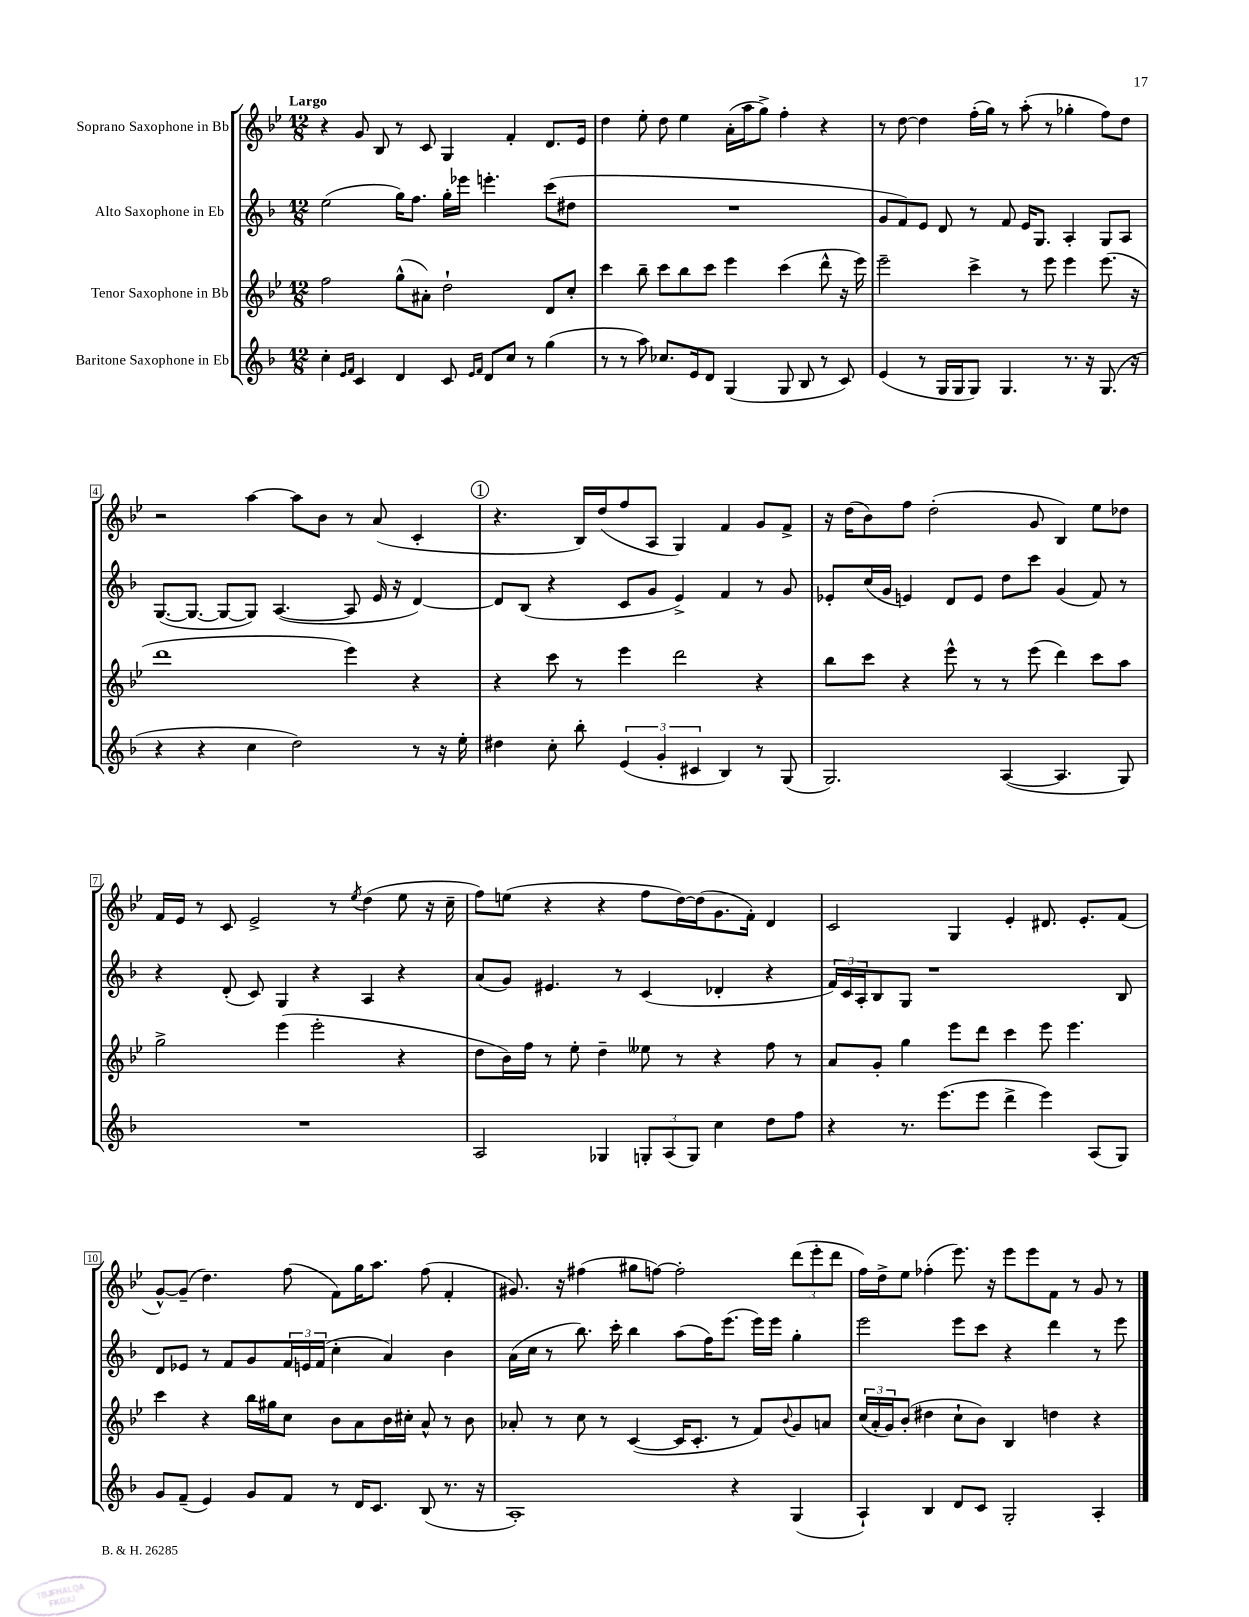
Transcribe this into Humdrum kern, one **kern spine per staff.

**kern	**kern	**kern	**kern
*staff4	*staff3	*staff2	*staff1
*clefG2	*clefG2	*clefG2	*clefG2
*k[b-]	*k[b-e-]	*k[b-]	*k[b-e-]
*M12/8	*M12/8	*M12/8	*M12/8
4cc'\	2ff\	(2ee\	4r
16qqe/LL	.	.	.
16qqf/JJ	.	.	.
4c/	.	.	8g/
.	.	.	8B-/
4d/	(8gg^^\L	16gg\LK)	8r
.	.	8.ff\J	.
.	8a#'\J)	.	8c/
8c/	2dd`\	16gg'\LL	4G/
.	.	16eee-\JJ	.
16qqe/LL	.	.	.
16qqf/JJ	.	.	.
8d/L	.	4.eee'\	.
8cc/J	.	.	4f'/
8r	.	.	.
(4gg\	8d/L	(8ccc\L	8.d/L
.	8cc'/J	8dd#\J	.
.	.	.	16e-/Jk
=	=	=	=
8r	4ccc\	1.r	4dd\
8r	.	.	.
8aa\)	8bb-~\	.	8ee-'\
8.cc-/L	8ccc\L	.	8dd\
.	8bb-\	.	4ee-\
16e/k	.	.	.
8d/J	8ccc\J	.	.
(4G/	4eee-\	.	(16a'\LL
.	.	.	16aa\J
.	.	.	8gg^\J)
8G/	(4ccc\	.	4ff'\
8B-/	.	.	.
8r	8ddd^^\	.	4r
8c/)	16r	.	.
.	16eee-\)	.	.
=	=	=	=
(4e/	2eee-~\	8g/L	8r
.	.	8f/)	[8dd\
8r	.	8e/J	4dd\]
16G/LL	.	8d/	.
16G/J	.	.	.
8G/J)	4ccc^\	8r	(16ff'\LL
.	.	.	16gg\JJ)
4.G/	.	8f/	8r
.	8r	16e/LK	(8aa'\
.	.	8.G/J	.
.	8eee-\	.	8r
8.r	4eee-\	4A'/	4gg-'\
16r	.	.	.
(8.G/	(8.eee-\	8G/L	8ff\L)
.	.	8A/J	8dd\J
16r	16r	.	.
=	=	=	=
4r	1ddd	([8.G/L	2r
.	.	8.G/_J	.
4r	.	.	.
.	.	8G/_L	.
4cc\	.	8G/]J)	[4aa\
.	.	([4.A/	.
2dd\)	.	.	8aa\]L
.	.	.	8b-\J
.	4eee-\)	8A/]	8r
.	.	16e/	(8a/
.	.	16r	.
8r	4r	[4d/)	4c'/
16r	.	.	.
16ee'\	.	.	.
=	=	=	=
4dd#\	4r	8d/]L	4.r
.	.	(8B-/J	.
8cc'\	8ccc\	4r	.
8bb-'\	8r	.	16B-/LL)
.	.	.	(16dd/J
(6e/	4eee-\	8c/L	8ff/
.	.	8g/J	8A/J
6g'/	.	.	.
.	2ddd\	4e^/)	4G/)
6c#/	.	.	.
4B-/)	.	4f/	4f/
8r	4r	8r	8g/L
(8G/	.	8g/	8f^/J
=	=	=	=
2.G/)	8bb-\L	8e-'/L	16r
.	.	.	(16dd\LK
.	8ccc\J	(16cc/L	8b-\)
.	.	16g/JJ	.
.	4r	4e/)	8ff\J
.	.	.	(2dd'\
.	8eee-^^\	8d/L	.
.	8r	8e/J	.
([4A/	8r	8dd\L	.
.	(8eee-\	8ccc\J	8g/
4.A/]	4ddd\)	(4g/	4B-/)
.	8ccc\L	8f/)	8ee-\L
8G/)	8aa\J	8r	8dd-\J
=	=	=	=
1.r	2gg^\	4r	16f/LL
.	.	.	16e-/JJ
.	.	.	8r
.	.	(8d'/	8c/
.	.	8c/)	2e-^/
.	(4eee-\	4G/	.
.	2eee-'\	4r	.
.	.	.	8r
.	.	.	8qee-/
.	.	4A/	(4dd\
.	4r	4r	8ee-\
.	.	.	16r
.	.	.	16cc~\
=	=	=	=
2A/	8dd\L	(8a/L	8ff\L)
.	16b-\L)	8g/J)	(8ee\J
.	16ff\JJ	.	.
.	8r	4.e#/	4r
.	8ee-'\	.	.
4G-/	4dd~\	.	4r
.	.	8r	.
12G'/L	8ee--\	(4c/	8ff\L
(12A/	.	.	.
.	8r	.	[16dd\L)
12G/J)	.	.	.
.	.	.	(16dd\]J
4cc\	4r	4d-'/	8.g\
.	.	.	16f'\Jk)
8dd\L	8ff\	4r	4d/
8ff\J	8r	.	.
=	=	=	=
4r	8a/L	24f/LL)	2c/
.	.	24c/	.
.	.	24A'/J	.
.	8g'/J	8B-/	.
8.r	4gg\	8G/J	.
.	.	1r	.
(8.eee\L	.	.	.
.	8eee-\L	.	4G/
8eee\J	8ddd\J	.	.
4ddd^\	4ccc\	.	4e-'/
4eee\)	8eee-\	.	8.d#/
.	4.eee-\	.	.
.	.	.	8.e-'/L
(8A/L	.	.	.
8G/J)	.	8B-/	(8f/J
=	=	=	=
8g/L	4ccc\	8d/L	[8g^^/L)
(8f~/J	.	8e-/J	(8g~/]J
4e/)	4r	8r	4.dd\)
.	.	8f/L	.
8g/L	16bb-\LL	8g/	.
.	16gg#\J	.	.
8f/J	8cc\J	24f/L	(8ff\
.	.	24e/	.
.	.	(24f/JJ	.
8r	8b-\L	4cc'\	8f\L)
16d/LK	8a\	.	16gg\K
8.c/J	.	.	8.aa\J
.	16b-\L	4a/)	.
.	16cc#'\JJ	.	.
(8B-/	8a^^/	.	(8ff\
8.r	8r	4b-\	4f'/
.	8b-\	.	.
16r	.	.	.
=	=	=	=
1A')	8a-'/	(16a\LL	8.g#/)
.	.	16cc\JJ	.
.	8r	8r	.
.	.	.	16r
.	8cc\	8.bb-\)	(4ff#\
.	8r	.	.
.	.	16ccc'\	.
.	([4c/	4bb-\	8gg#\L
.	.	.	[8ff\J)
.	16c/]LK	(8aa\L	2ff'\]
.	8.c'/J	.	.
.	.	16ff\K)	.
.	.	(8.eee\J	.
4r	8r	.	.
.	8f/L)	16eee\LL)	.
.	.	16eee\JJ	.
.	8qqb-/	.	.
(4G/	8g/	4gg'\	(12ddd\L
.	.	.	12eee-'\
.	8a/J	.	.
.	.	.	12ddd\J
=	=	=	=
4A`/)	(24cc/LL	2eee\	16ff\LL)
.	24a'/	.	.
.	.	.	16dd^\J
.	24g/J)	.	.
.	(8b-'/J	.	8ee-\J
4B-/	4dd#\	.	(4ff-'\
8d/L	8cc`\L	8eee\L	8.eee-\)
8c/J	8b-\J)	8ccc\J	.
.	.	.	16r
2G'/	4B-/	4r	8eee-\L
.	.	.	8eee-\
.	4dd\	4ddd\	8f\J
.	.	.	8r
4A'/	4r	8r	8g/
.	.	8eee\	8r
==	==	==	==
*-	*-	*-	*-
